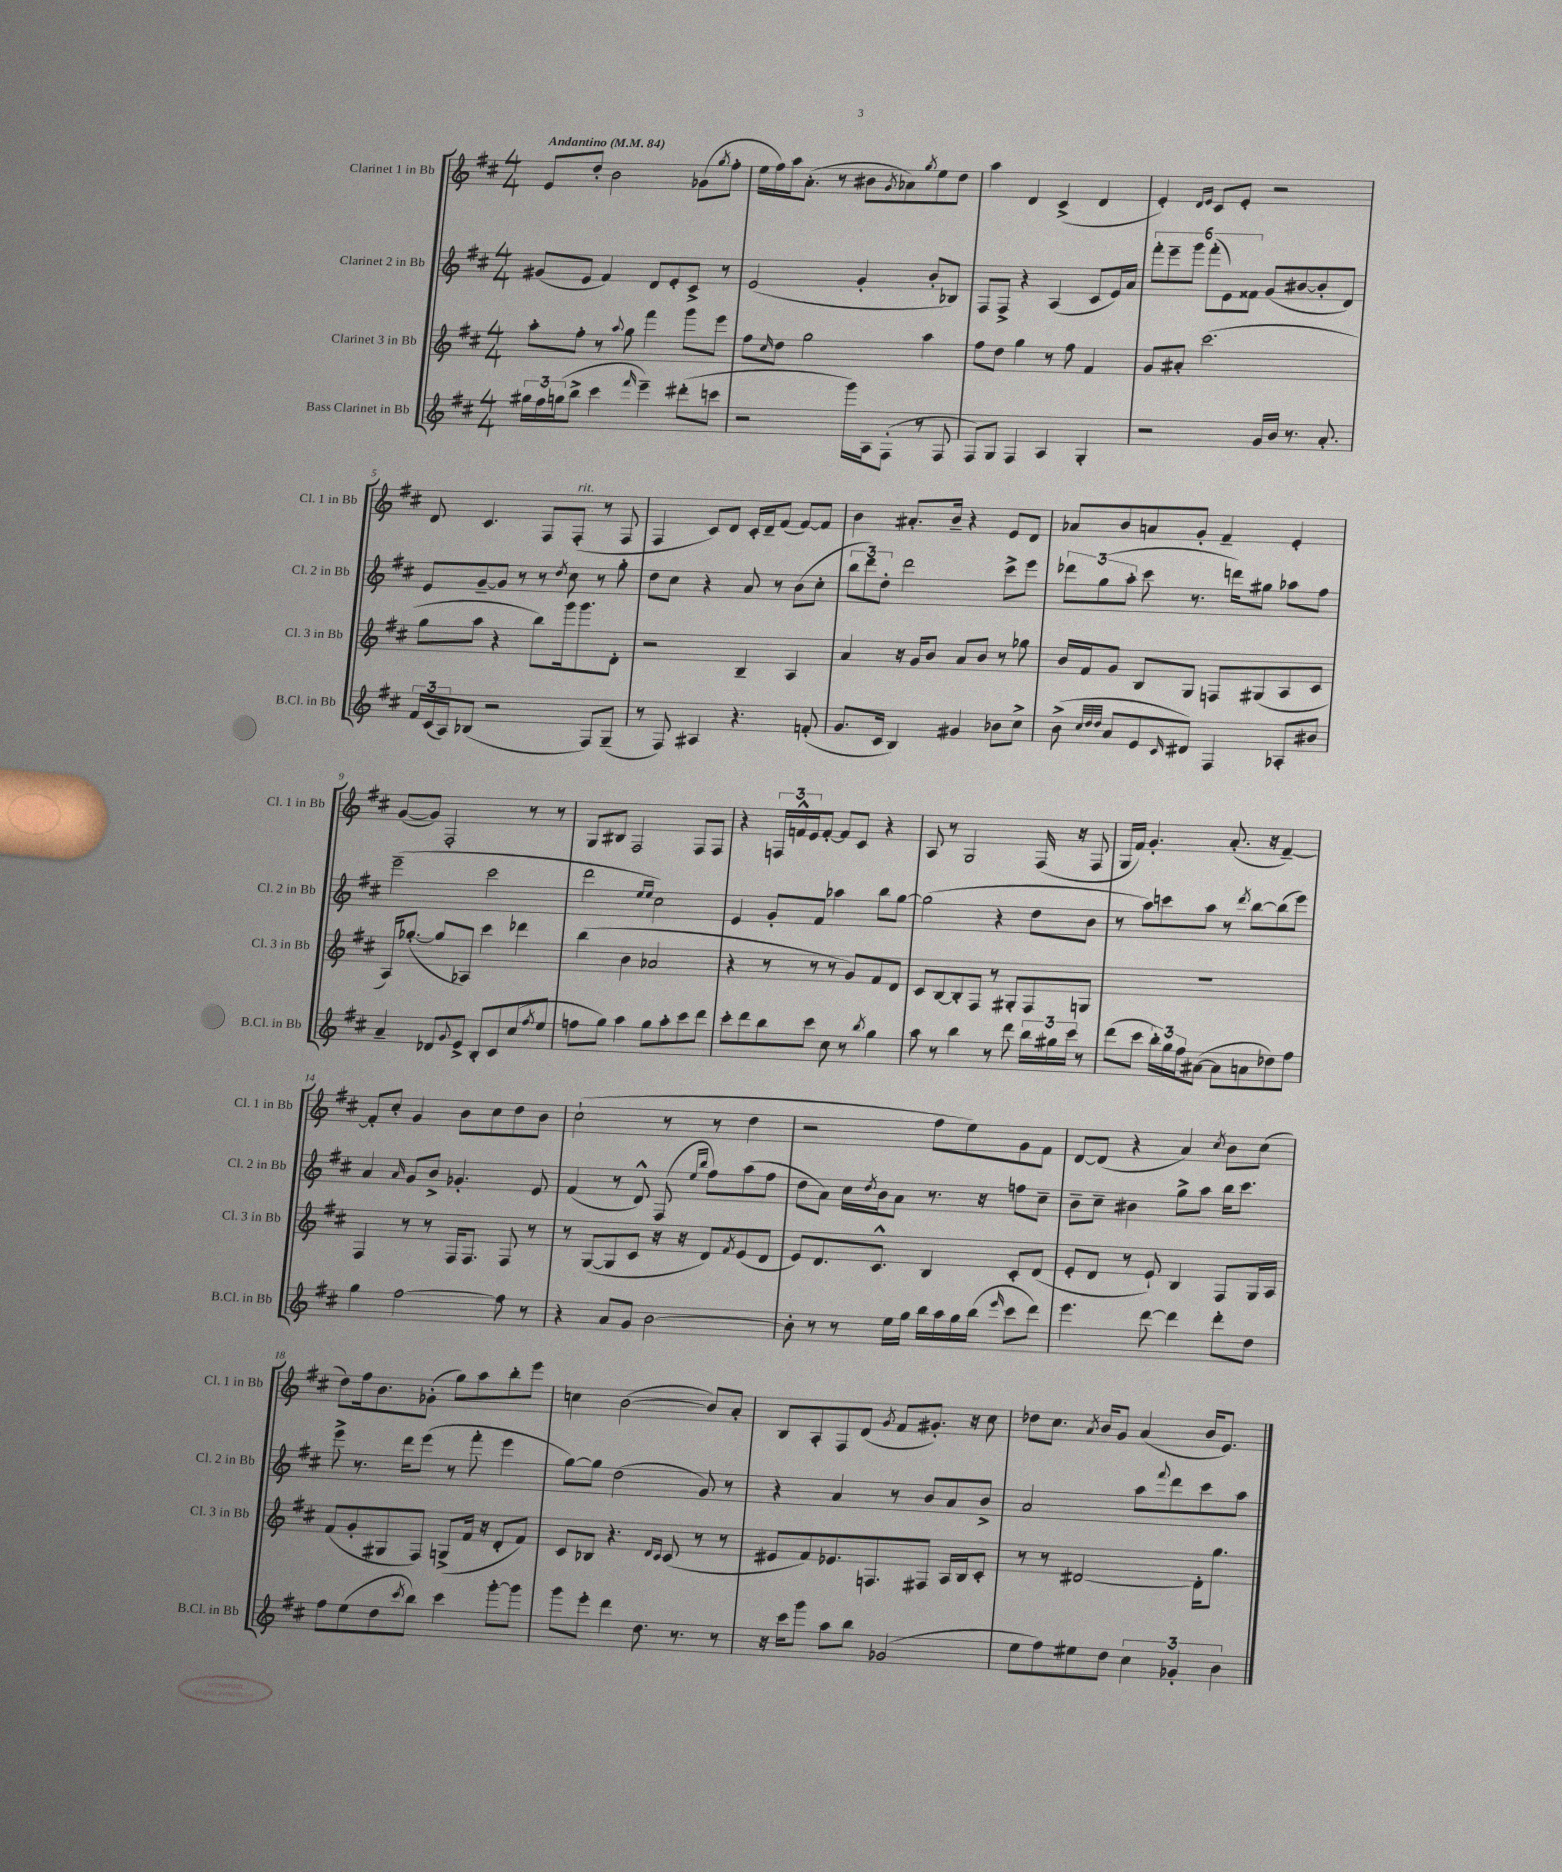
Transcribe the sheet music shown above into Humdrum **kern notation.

**kern	**kern	**kern	**kern
*part4	*part3	*part2	*part1
*staff4	*staff3	*staff2	*staff1
*I"Bass Clarinet in Bb	*I"Clarinet 3 in Bb	*I"Clarinet 2 in Bb	*I"Clarinet 1 in Bb
*I'B.Cl. in Bb	*I'Cl. 3 in Bb	*I'Cl. 2 in Bb	*I'Cl. 1 in Bb
*clefG2	*clefG2	*clefG2	*clefG2
*k[f#c#]	*k[f#c#]	*k[f#c#]	*k[f#c#]
*M4/4	*M4/4	*M4/4	*M4/4
*MM84	*MM84	*MM84	*MM84
=1	=1	=1	=1
!	!	!	!LO:TX:a:B:t=Andantino
24gg#X\LL	8aa'\L	(8g#X/L	8e/L
24ff#\	.	.	.
(24ggn\J	.	.	.
8bb^\J	8ff#'\J	8e/J	8dd'/J
4ccc#\	8r	4f#/)	2b\
.	8qqaa/	.	.
.	8gg\	.	.
16qqfff#/	.	.	.
4eee~\)	4fff#\	8d/L	.
.	.	8e'/	.
(8ddd#X'\L	8ggg\L	8c#^/J	(8g-X\L
.	.	.	8qgg/
8cccn\J	8eee\J	8r	8ff#'\J
=2	=2	=2	=2
2r	8ff#\L	(2e/	16ee\LL
.	.	.	16ff#\)
.	16qqcc#/	.	.
.	8dd\J	.	16aa\J
.	.	.	(8.a'\J
.	2gg\	.	.
.	.	.	8r
16ggg\LL)	.	4g'/	8b#X\L
16A\J	.	.	.
.	.	.	8qg/
(8F#'\J	.	.	8a-X\)
.	.	.	8qgg/
8r	4aa\	8b'/L	8ee\
8F#/	.	8B-X/J)	8dd\J
=3	=3	=3	=3
8F#/L)	8ff#\L	8F#/L	4aa\
8G/J	8dd\J	8F#^/J	.
4F#/	4gg\	4r	4d/
4A/	8r	(4A/	(4c#^/
.	8ff#\	.	.
4G'/	4f#/	8c#/L	4d/
.	.	16e/L)	.
.	.	16a/JJ	.
=4	=4	=4	=4
2r	8g/L	12fff#'\L	4e'/)
.	.	12eee~\	.
.	8a#X'/J	.	.
.	.	12ggg\J	.
.	.	.	16qqd/LL
.	.	.	16qqe/JJ
.	(2.ccc#\	(12fff#'\L	8c#/L
.	.	12e\)	.
.	.	.	8e'/J
.	.	12f##X\J	.
16g/LL	.	(8g/L	2r
16b/JJ	.	.	.
8.r	.	[8b#X/	.
.	.	8b#'/]	.
8.a'/	.	.	.
.	.	8d/J)	.
!!LO:LB:g=z
=5	=5	=5	=5
24f#/LL	8gg\L	8e/L	8d/
(24c#/	.	.	.
24A/J)	.	.	.
(8B-X/J	8aa\J	[8g~/	4.c#/
2r	4r	8g/J]	.
.	.	8r	.
.	8bb\L)	8r	8F#/L
.	.	8qdd/	.
!	!	!	!LO:TX:a:i:t=rit.
.	16ggg\k	8cc#\	(8F#'/J
.	8.ggg\	.	.
8F#/L)	.	8r	8r
(8G~/J	8d'\J	8gg'\	8F#/
=6	=6	=6	=6
8r	2r	8dd\L	4F#/
8F#/)	.	8cc#\J	.
4A#X/	.	4r	8c#/L)
.	.	.	8d/J
4.r	4B~/	8a/	16c#'/LL
.	.	.	16d~/J
.	.	8r	(8f#/J
.	4A/	(8b\L	[8f#/L)
(8fn'/	.	8cc#'\J	8f#/J]
=7	=7	=7	=7
8.g/L	4a/	12bb\L	4b\
.	.	12ddd\)	.
.	.	12dd'\J	.
16c#/Jk	.	.	.
4B/)	16r	2ddd\	8.a#X'/L
.	16g/KL	.	.
.	8b/J	.	.
.	.	.	16b~/Jk
4g#X/	8a/L	.	4r
.	8b/J	.	.
8b-X\L	8r	8ccc#^\L	8e/L
8cc#^\J	8gg-X\	8eee\J	8d/J
=8	=8	=8	=8
(8b^\	16b/LL	12ddd-X\L	8a-X/L
.	16f#/J	.	.
.	.	(12gg\	.
32qqcc#/LLL	.	.	.
32qqdd/	.	.	.
32qqdd/JJJ	.	.	.
8a/L	8g/J	.	8b/
.	.	12aa'\J	.
8e/	8B/L	8ccc#\	8an/
16qqc#/	.	.	.
8d#X/J)	8G/J	8.r	8g'/J
4F#/	8Fn/L	.	4f#~/
.	.	16dddn\KL)	.
.	(8G#X/	8gg#X\J	.
8A-X'/L	8A/	8aa-X\L	4e'/
8b#X/J	8c#/J	8ff#\J	.
!!LO:LB:g=z
=9	=9	=9	=9
4a~/	16A/KL)	(2eee~\	([8g/L
.	([8.gg-X'/J	.	.
.	.	.	8g/J])
8d-X/L	8gg-/L]	.	2F#'/
8qqg/	.	.	.
8e^/J	8A-X/J)	.	.
8B'/L	4ccc#\	2ccc#\	.
8c#/	.	.	.
(8cc#/	4ddd-X\	.	8r
8qff#/	.	.	.
8ee/J	.	.	8r
=10	=10	=10	=10
8ffn\L	(4bb\	2ddd\	8G/L
8gg\J)	.	.	8B#X/J
4aa\	4b\	.	2F#/
.	.	16qqee/LL	.
.	.	16qqee/JJ	.
8gg\L	2a-X/	2cc#\)	.
8aa'\	.	.	.
8ccc#\	.	.	8F#/L
8ddd\J	.	.	8F#/J
=11	=11	=11	=11
8ccc#'\L	4r	4e/	4r
8ddd\	.	.	.
8bb\	8r	8g'/L	24Fn/LL
.	.	.	24fn^^/
.	.	.	24e/J
8ccc#\J	8r	8f#/J	[8f'/J
8cc#\	8r	4aa-X\	8f/L]
8r	8g/L)	.	8c#/J
8qbb/	.	.	.
4gg\	8f#/	8bb\L	4r
.	8d/J	[8gg\J	.
=12	=12	=12	=12
8aa\	8c#/L	(2gg\]	8A/
8r	[8B/	.	8r
4bb\	8B'/]	.	2G/
.	8F#/J	.	.
8r	8r	4r	.
8ddd\	8G#X'/L	.	.
24bb\LL	8F#/	8dd\L	(16F#/
24gg#X\	.	.	.
.	.	.	16r
24ccc#\JJ	.	.	.
8r	8Gn/J	8b\J	8F#/
=13	=13	=13	=13
(8ddd\L	1r	8r	16G/LL
.	.	.	16f#/JJ)
8ccc#\J	.	8aa\L)	4.g'/
24bb'\LL)	.	8cccn\	.
24gg\	.	.	.
24ff#\J	.	.	.
([8a#X\J	.	8aa\J	.
8a#\L]	.	8r	(8.a'/
.	.	8qddd/	.
8an\	.	[8bb\L	.
.	.	.	16r
8dd-X\)	.	(8bb\]	[4f#~/)
8ff#\J	.	8eee\J)	.
!!LO:LB:g=z
=14	=14	=14	=14
4gg\	4F#/	4a/	8f#'/L]
.	.	.	8cc#'/J
.	.	16qqa/	.
[2ff#\	8r	8g/L	4g/
.	8r	8b^/J	.
.	16F#/KL	4.g-X'/	8b\L
.	8.F#/J	.	.
.	.	.	8cc#\
8ff#\]	8F#/	.	8dd\
8r	8r	8e/	8b\J
=15	=15	=15	=15
4r	8r	(4f#/	(2cc#`\
.	([8G/L	.	.
8a/L	8G/]	8r	.
8g/J	8c#/J	8d^^/)	.
[2b\	16r	(8F#/	8r
.	16r	.	.
.	.	16qqee/LL	.
.	.	16qqbb/JJ	.
.	8d/L)	8ff#\L)	8r
.	8qf#/	.	.
.	(8e/	(8aa\	4dd\
.	8d/J	8ff#\J	.
=16	=16	=16	=16
8b'\]	8e/L)	8dd\L	2r
8r	8.d/	8a\J)	.
8r	.	16cc#\LL	.
.	.	8qdd/	.
.	8.c#^^/J	16b\J	.
16ee\LL	.	8a\J	.
16gg\JJ	.	.	.
16bb\LL	4B/	8.r	8ff#\L
16aa\	.	.	.
16gg\	.	.	8ee\)
(16bb\JJ	.	16r	.
16qqeee/	.	.	.
8ccc#\L	8c#'/L	8ffn\L	8g\
8ddd\J)	(8d/J	8cc#~\J	8f#\J
=17	=17	=17	=17
4.eee\	8e'/L	8b~\L	[8d/L
.	8d/J	8cc#~\J	(8d/J]
.	8r	4b#X\	4r
[8ddd\	8e`/)	.	.
4ddd\]	4B/	8gg^\L	4a/)
.	.	8aa\J	.
.	.	.	8qcc#/
8ddd'\L	8F#/L	16bb\KL	8b\L
.	.	8.ccc#\J	.
8dd\J	16G/L	.	(8cc#\J
.	16A/JJ	.	.
!!LO:LB:g=z
=18	=18	=18	=18
8ff#\L	(8f#/L	8eee^\	8dd\L)
(8ee\	8g'/	8.r	16ff#\k
.	.	.	8.b\
8dd\	8G#X/	.	.
.	.	16ddd\KL	.
8qccc#/	.	.	.
8bb\J)	8F#/J)	(8eee\J	(8g-X'\J
4ccc#\	(8Gn^/L	8r	8gg\L)
.	16f#/Jk	8fff#'\	8aa\
.	16r	.	.
[8ggg'\L	8d'/L	4eee\	8bb'\
8ggg\J]	8f#/J)	.	8eee\J
=19	=19	=19	=19
8ggg\L	8c#/L	[8gg\L)	4ccn\
8eee'\J	8B-X/J	8gg\J]	.
4ddd\	4.r	(2dd\	([2b\
8.dd\	.	.	.
.	16qqd/LL	.	.
.	16qqc#/JJ	.	.
.	(8c#/	.	.
8.r	.	.	.
.	8r	8g/)	8b/L])
8r	8r	8r	8a'/J
=20	=20	=20	=20
16r	8e#X/L	4r	8B/L
16ccc#\KL	.	.	.
8ggg\J	8f#/)	.	8A'/
8aa\L	8.e-X/	4a/	8F#/
8bb\J	.	.	(8d/J
.	8.Fn/	.	.
.	.	.	8qg/
(2g-X/	.	8r	8f#/L
.	8F#X/J	8b/L	8.g#X'/J)
.	16A/LL	8a/	.
.	16B/J	.	16r
.	8c#'/J	8b^/J	8cc#\
=21	=21	=21	=21
8ee\L	8r	2a/	8dd-X\L
8ff#\)	8r	.	8.cc#\J
8ee#X\	[2d#X/	.	.
.	.	.	8qa/
.	.	.	16b/KL
8dd\J	.	.	8g/J
6cc#\	.	8aa\L	(4a/
.	.	8qqfff#/	.
.	.	8ddd\	.
6g-X'/	.	.	.
.	16d#'\KL]	8ccc#\	16b/KL
.	8.gg\J	.	8.e/J)
6b\	.	.	.
.	.	8aa\J	.
==	==	==	==
*-	*-	*-	*-
